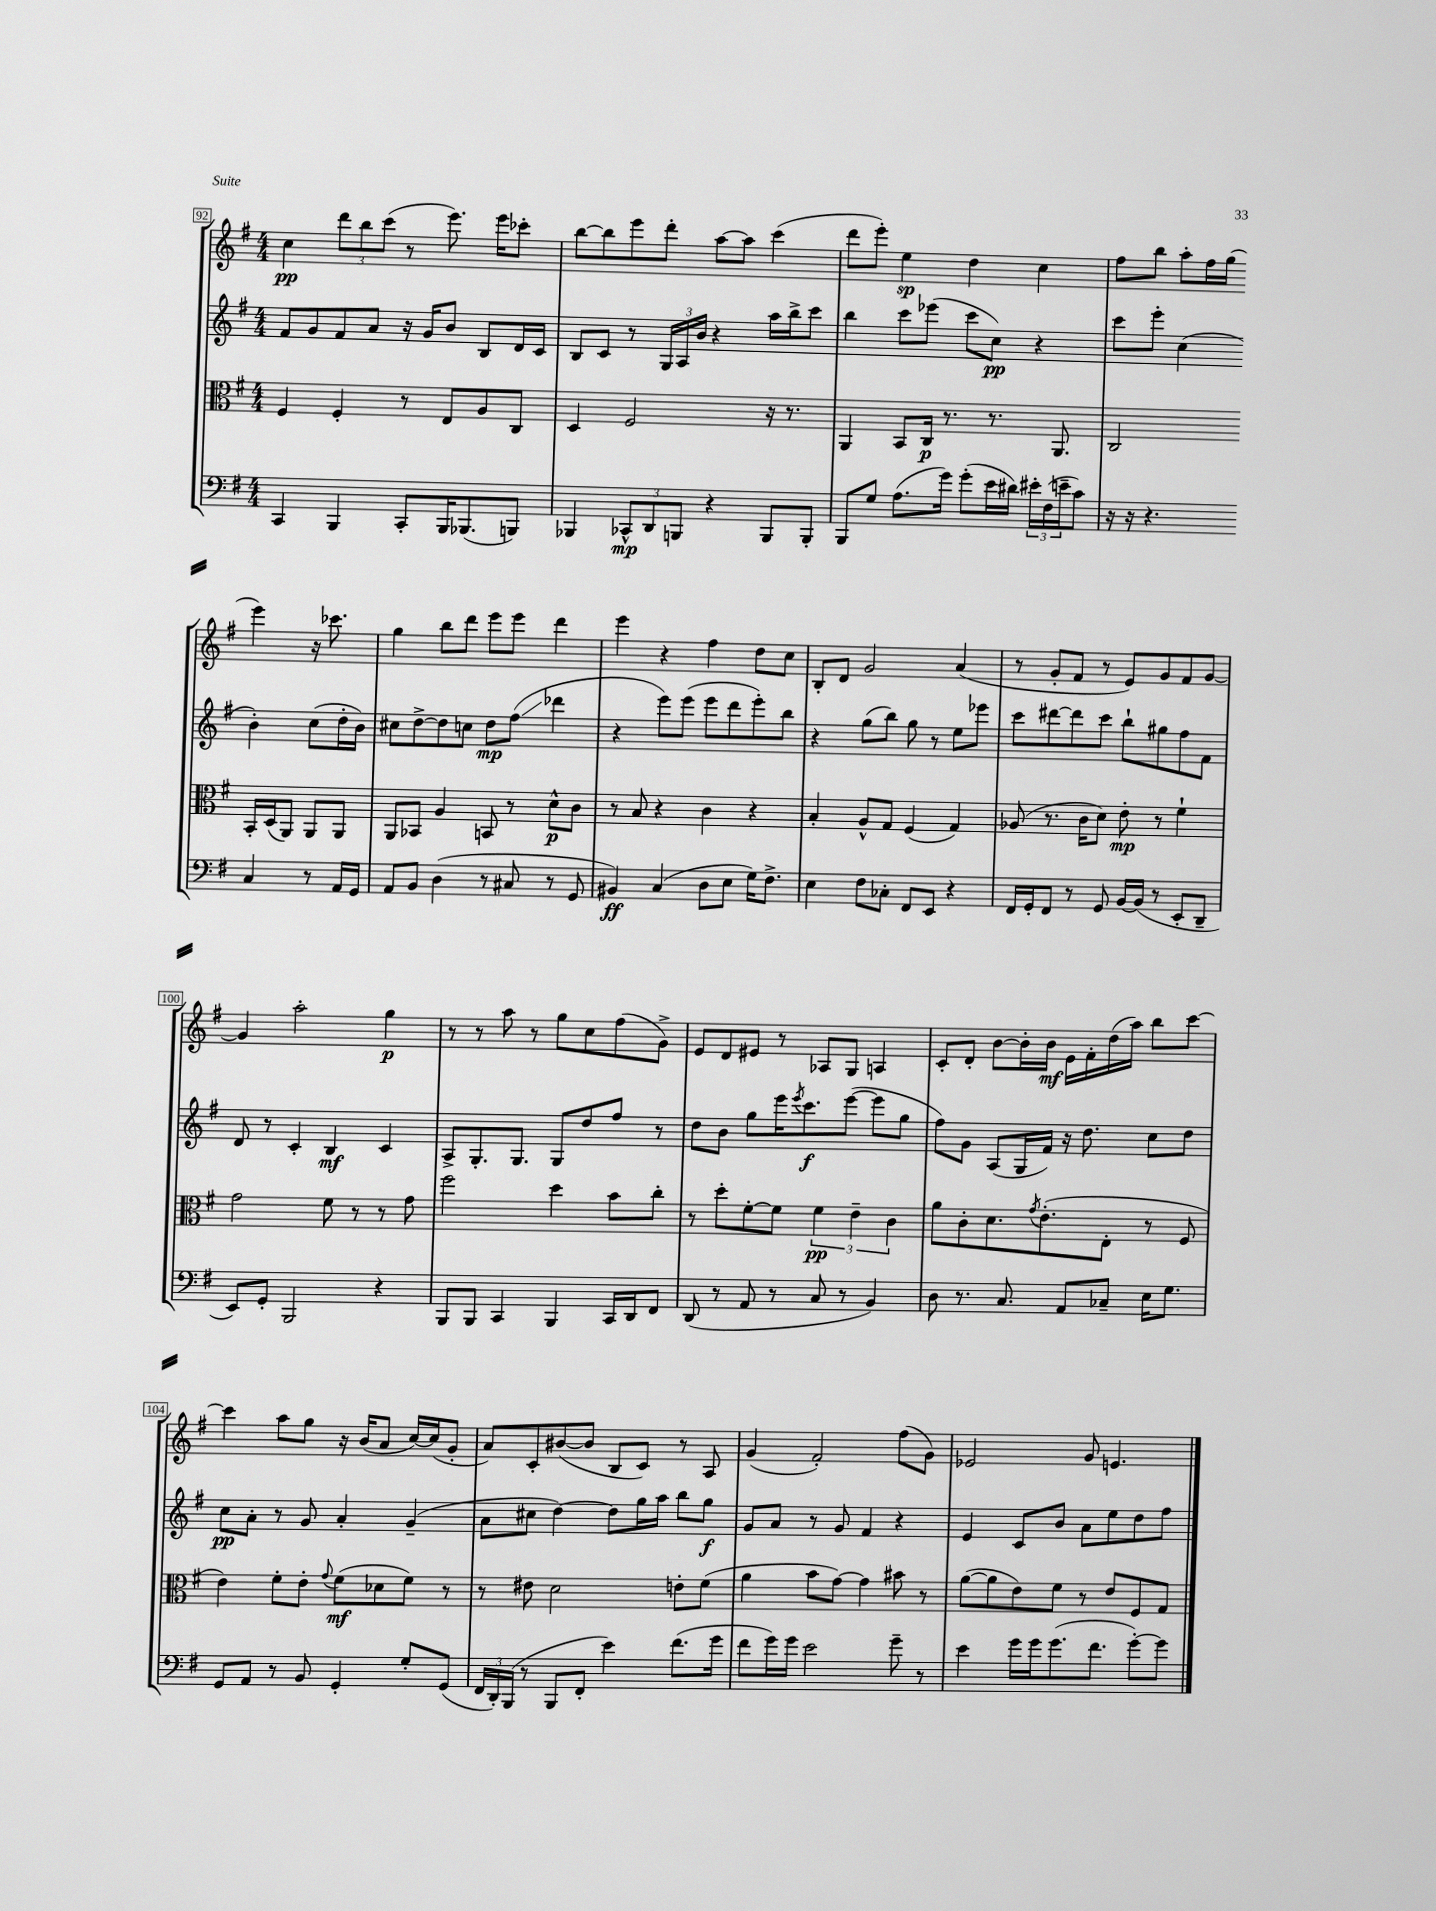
<<
\new StaffGroup <<
\new Staff = "s0" {
    \clef treble \key g \major \numericTimeSignature \time 4/4
    c''4\pp \tuplet 3/2 { d'''8 b''8 c'''8( } r8 e'''8.) e'''16 ces'''8-. |
    b''8~ b''8 e'''8 d'''8-. a''8~ a''8 c'''4( |
    d'''8 e'''8-.) e''4\sp d''4 c''4 |
    fis''8 b''8 a''8-. fis''16 g''16( e'''4) r16 ces'''8. |
    g''4 b''8 d'''8 e'''8 e'''8 d'''4 |
    e'''4 r4 fis''4 d''8 c''8 |
    b8-. d'8 g'2 a'4( |
    r8 g'8-. fis'8 r8 e'8) g'8 fis'8 g'8~ |
    g'4 a''2-. g''4\p |
    r8 r8 a''8 r8 g''8 c''8 fis''8( g'8->) |
    e'8 d'8 eis'8 r8 aes8 g8 a4 |
    c'8-. d'8-. b'8~ b'16-. b'16\mf e'16 fis'16-. d''16( a''16) b''8 c'''8~ |
    c'''4 a''8 g''8 r16 b'16( a'8 c''16~) c''16( g'8-. |
    a'8) c'8-. bis'8~( bis'8 b8 c'8) r8 a8 |
    g'4( fis'2-.) fis''8( g'8) |
    ees'2 g'8 e'4. \bar "|." |
}
\new Staff = "s1" {
    \clef treble \key g \major \numericTimeSignature \time 4/4
    fis'8 g'8 fis'8 a'8 r16 g'16 b'8 b8 d'16 c'16 |
    b8 c'8 r8 \tuplet 3/2 { g16 a16 b'16 } r4 a''16 b''16-> c'''8 |
    b''4 c'''8 ees'''8( c'''8 c''8\pp) r4 |
    c'''8 e'''8-. c''4( b'4-.) c''8( d''16-. b'16) |
    cis''8 d''8~-> d''8 c''8 d''8\mp fis''8\glissando( des'''4 |
    r4 e'''8) e'''8( e'''8 d'''8 e'''8-.) b''8 |
    r4 g''8( b''8) g''8 r8 e''8 ees'''8 |
    c'''8 dis'''8~ dis'''8 c'''8 b''8-! gis''8 fis''8 fis'8 |
    d'8 r8 c'4-. b4\mf c'4 |
    a8-> g8.-. g8. g8 d''8 fis''8 r8 |
    d''8 b'8 g''8 e'''16 \acciaccatura { e'''8 } c'''8.\f e'''8~( e'''8 g''8 |
    fis''8) g'8 a8( g16 fis'16) r16 d''8. c''8 d''8 |
    c''8\pp a'8-. r8 g'8 a'4-. g'4--( |
    a'8 cis''8 d''4~) d''8 g''16 a''16 b''8 g''8\f |
    g'8 a'8 r8 g'8 fis'4 r4 |
    e'4 c'8 b'8 a'8 e''8 d''8 fis''8 \bar "|." |
}
\new Staff = "s2" {
    \clef alto \key g \major \numericTimeSignature \time 4/4
    fis4 fis4-. r8 e8 a8 c8 |
    d4 fis2 r16 r8. |
    a,4 b,8 c16\p r8. r8. a,8. |
    c2 b,16-. d16( a,8) a,8 a,8 |
    a,8 bes,8 a4 b,8 r8 d'8-^\p c'8 |
    r8 b8 r4 c'4 r4 |
    b4-. a8-^ g8 fis4( g4) |
    aes8( r8. c'16 d'8) e'8-.\mp r8 fis'4-! |
    g'2 fis'8 r8 r8 g'8 |
    fis''2 d''4 b'8 c''8-. |
    r8 d''8-. fis'8~-. fis'8 \tuplet 3/2 { fis'4\pp e'4-- c'4 } |
    a'8 c'8-. d'8. \acciaccatura { g'8 } e'8.-.( e8-. r8 fis8 |
    e'4) fis'8-. e'8-. \appoggiatura { g'8 } fis'8\mf( des'8 fis'8) r8 |
    r8 eis'8 d'2 e'8-. fis'8( |
    a'4 b'8 g'8~) g'4 bis'8 r8 |
    a'8~( a'8 e'8) fis'8 r8 e'8 fis8 g8 \bar "|." |
}
\new Staff = "s3" {
    \clef bass \key g \major \numericTimeSignature \time 4/4
    c,4 b,,4 c,8-. b,,16 bes,,8.( b,,8) |
    bes,,4 \tuplet 3/2 { ces,8-^\mp d,8 b,,8 } r4 b,,8 b,,8-. |
    b,,8 g8 a8.( g'16) g'8-.( e'16 dis'16) \tuplet 3/2 { eis'16-. fis16( e'16-- } c'8) |
    r16 r16 r4. c4 r8 a,16 g,16 |
    a,8 b,8 d4( r8 cis8 r8 g,8 |
    bis,4\ff) c4( d8 e8 g16) fis8.-> |
    e4 fis8 ces8-. fis,8 e,8 r4 |
    fis,16 g,16-. fis,8 r8 g,8 b,16~ b,16( r8 e,8-. d,8-- |
    e,8) g,8-. b,,2 r4 |
    b,,8 b,,8 c,4 b,,4 c,16 d,16 fis,8 |
    d,8( r8 a,8 r8 c8 r8 b,4) |
    d8 r8. c8. a,8 ces8-- e16 g8. |
    g,8 a,8 r8 b,8 g,4-. g8-. g,8( |
    \tuplet 3/2 { fis,16 d,16-.) b,,16( } r8 b,,8 fis,8-. e'4) fis'8.( g'16 |
    fis'8 g'16) g'16 e'2 g'8-- r8 |
    e'4 g'16 g'16 g'8.( fis'8. g'8~-.) g'8 \bar "|." |
}
>>
>>
\layout { \context { \Score currentBarNumber = #92 \override BarNumber.stencil = #(make-stencil-boxer 0.1 0.3 ly:text-interface::print) } }
